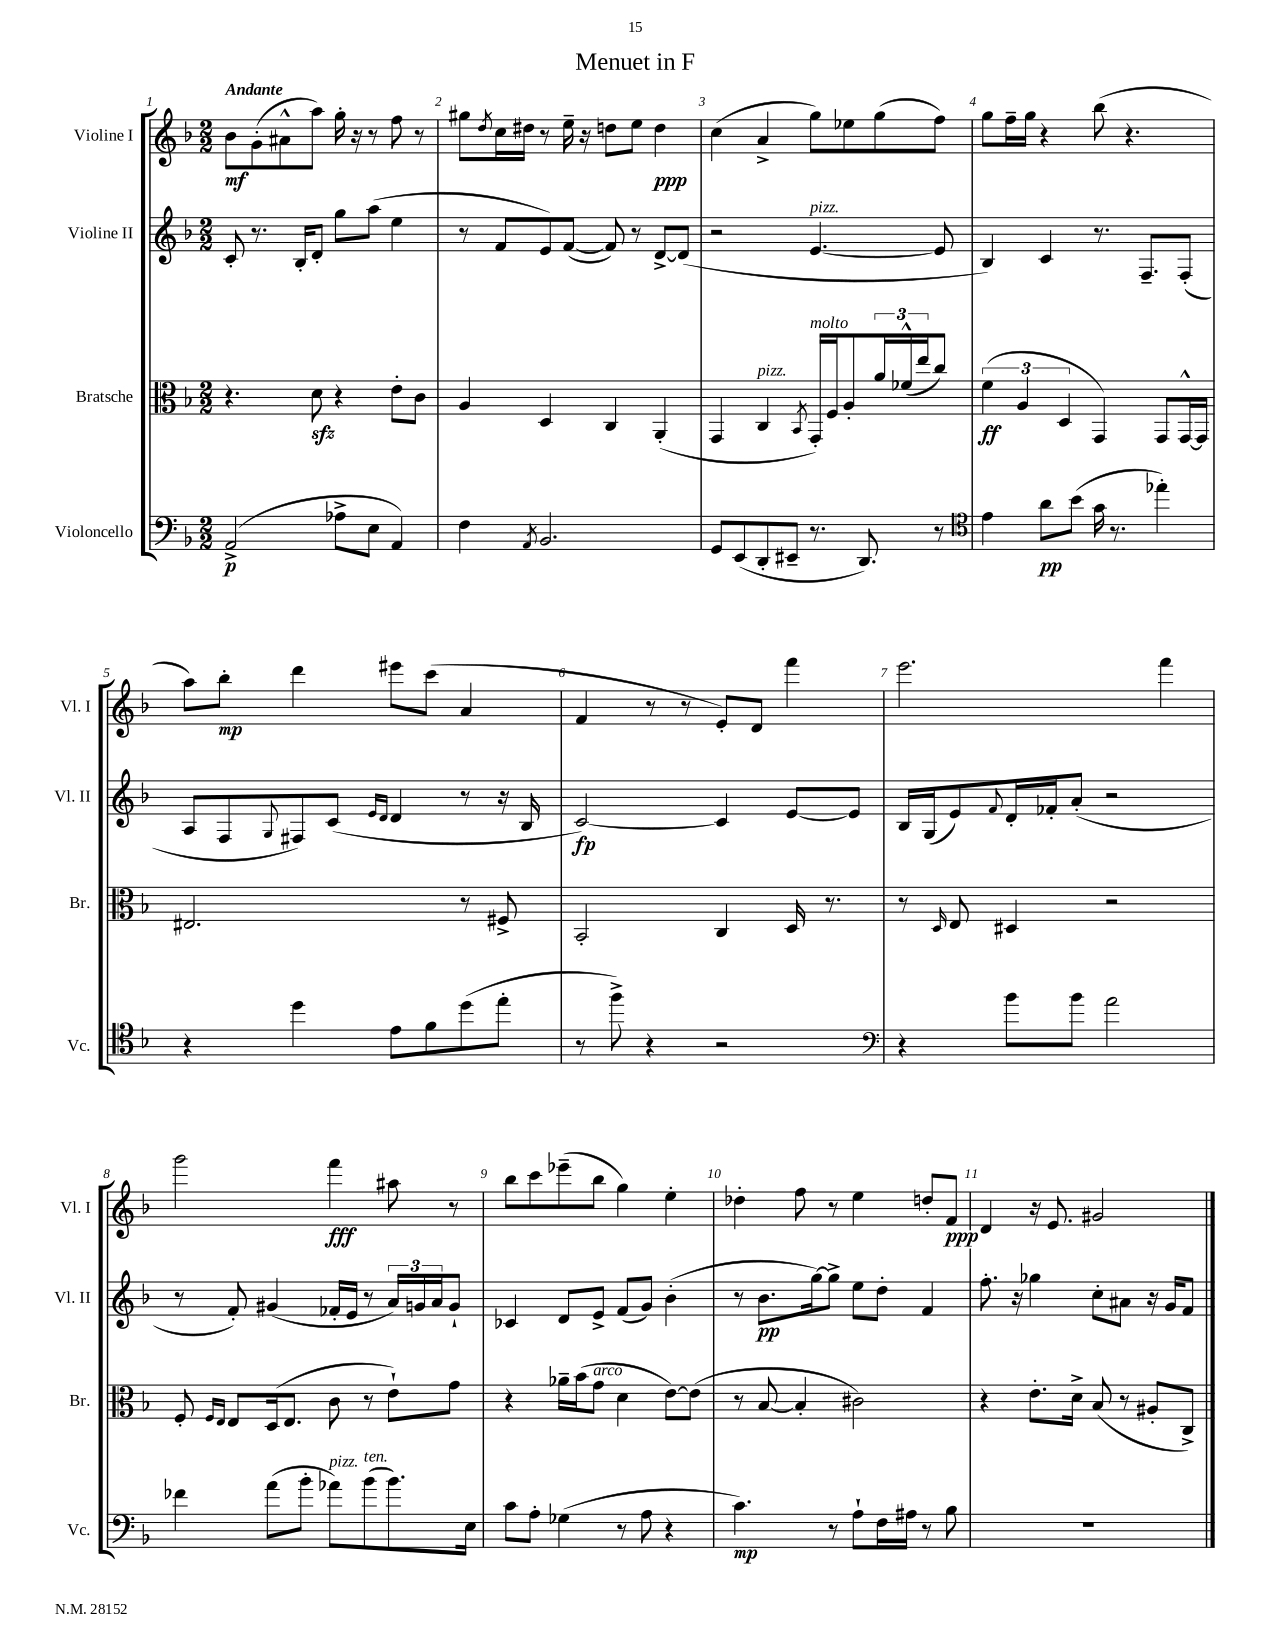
\header { title = "Menuet in F" }
<<
\new StaffGroup <<
\new Staff = "s0" \with { instrumentName = "Violine I" shortInstrumentName = "Vl. I" } {
    \clef treble \key f \major \numericTimeSignature \time 2/2 \tempo "Andante"
    bes'8\mf g'8-.( ais'8-^ a''8) g''16-. r16 r8 f''8 r8 |
    gis''8 \acciaccatura { d''8 } c''16 dis''16 r8 e''16-- r16 d''8 e''8 d''4\ppp |
    c''4( a'4-> g''8) ees''8 g''8( f''8) |
    g''8 f''16-- g''16 r4 bes''8( r4. |
    a''8) bes''8-.\mp d'''4 eis'''8 c'''8( a'4 |
    f'4 r8 r8 e'8-.) d'8 f'''4 |
    e'''2. f'''4 |
    g'''2 f'''4\fff ais''8 r8 |
    bes''8 c'''8 ees'''8--( bes''8 g''4) e''4-. |
    des''4-. f''8 r8 e''4 d''8-. f'8\ppp |
    d'4 r16 e'8. gis'2 \bar "|." |
}
\new Staff = "s1" \with { instrumentName = "Violine II" shortInstrumentName = "Vl. II" } {
    \clef treble \key f \major \numericTimeSignature \time 2/2
    c'8-. r8. bes16-. d'8-. g''8 a''8( e''4 |
    r8 f'8 e'8) f'8~( f'8) r8 d'8~-> d'8( |
    r2 e'4.~^\markup { \italic "pizz." } e'8 |
    bes4) c'4 r8. f8.-- f8-.( |
    a8 f8 \appoggiatura { g8 } fis8) c'8( \grace { e'16 d'16 } d'4 r8 r16 bes16 |
    c'2~\fp) c'4 e'8~ e'8 |
    bes16 g16( e'8) \appoggiatura { f'8 } d'16-. fes'16-. a'8-.( r2 |
    r8 f'8-.) gis'4( fes'16-. e'16 r8 \tuplet 3/2 { a'16) g'16 a'16 } g'8-! |
    ces'4 d'8 e'8-> f'8( g'8) bes'4-.( |
    r8 bes'8.\pp g''16~) g''8-> e''8 d''8-. f'4 |
    f''8.-. r16 ges''4 c''8-. ais'8 r16 g'16 f'8 \bar "|." |
}
\new Staff = "s2" \with { instrumentName = "Bratsche" shortInstrumentName = "Br." } {
    \clef alto \key f \major \numericTimeSignature \time 2/2
    r4. d'8\sfz r4 e'8-. c'8 |
    a4 d4 c4 a,4-.( |
    g,4 c4^\markup { \italic "pizz." } \acciaccatura { bes,8 } g,16-.^\markup { \italic "molto" }) f16 a8-. \tuplet 3/2 { a'16 fes'16-^( e''16 } c''8) |
    \tuplet 3/2 { f'4\ff( a4 d4 } g,4) g,8 g,16~-^ g,16 |
    eis2. r8 fis8-> |
    bes,2-. c4 d16 r8. |
    r8 \grace { d16 } e8 dis4 r2 |
    f8-. \grace { f16 e16 } e8 d16( e8. c'8 r8 e'8-!) g'8 |
    r4 aes'16-- bes'16( g'8^\markup { \italic "arco" } d'4 e'8~) e'8( |
    r8 bes8~ bes4-. cis'2) |
    r4 e'8.-. d'16-> bes8( r8 ais8-. c8->) \bar "|." |
}
\new Staff = "s3" \with { instrumentName = "Violoncello" shortInstrumentName = "Vc." } {
    \clef bass \key f \major \numericTimeSignature \time 2/2
    a,2->\p( aes8-> e8 a,4) |
    f4 \acciaccatura { a,8 } bes,2. |
    g,8 e,8( d,8-. eis,8-- r8. d,8.) r8 |
    \clef tenor e'4 a'8\pp bes'8( g'16 r8. ees''4-.) |
    r4 d''4 e'8 f'8 d''8( e''8-. |
    r8 f''8->) r4 r2 |
    \clef bass r4 bes'8 bes'8 a'2 |
    fes'4 a'8( bes'8-. aes'8^\markup { \italic "pizz." }) bes'8^\markup { \italic "ten." }( bes'8.) e16 |
    c'8 a8-. ges4( r8 a8 r4 |
    c'4.\mp) r8 a8-! f16 ais16 r8 bes8 |
    R1 \bar "|." |
}
>>
>>
\layout { \context { \Score \override BarNumber.break-visibility = ##(#f #t #t) barNumberVisibility = #all-bar-numbers-visible } }
